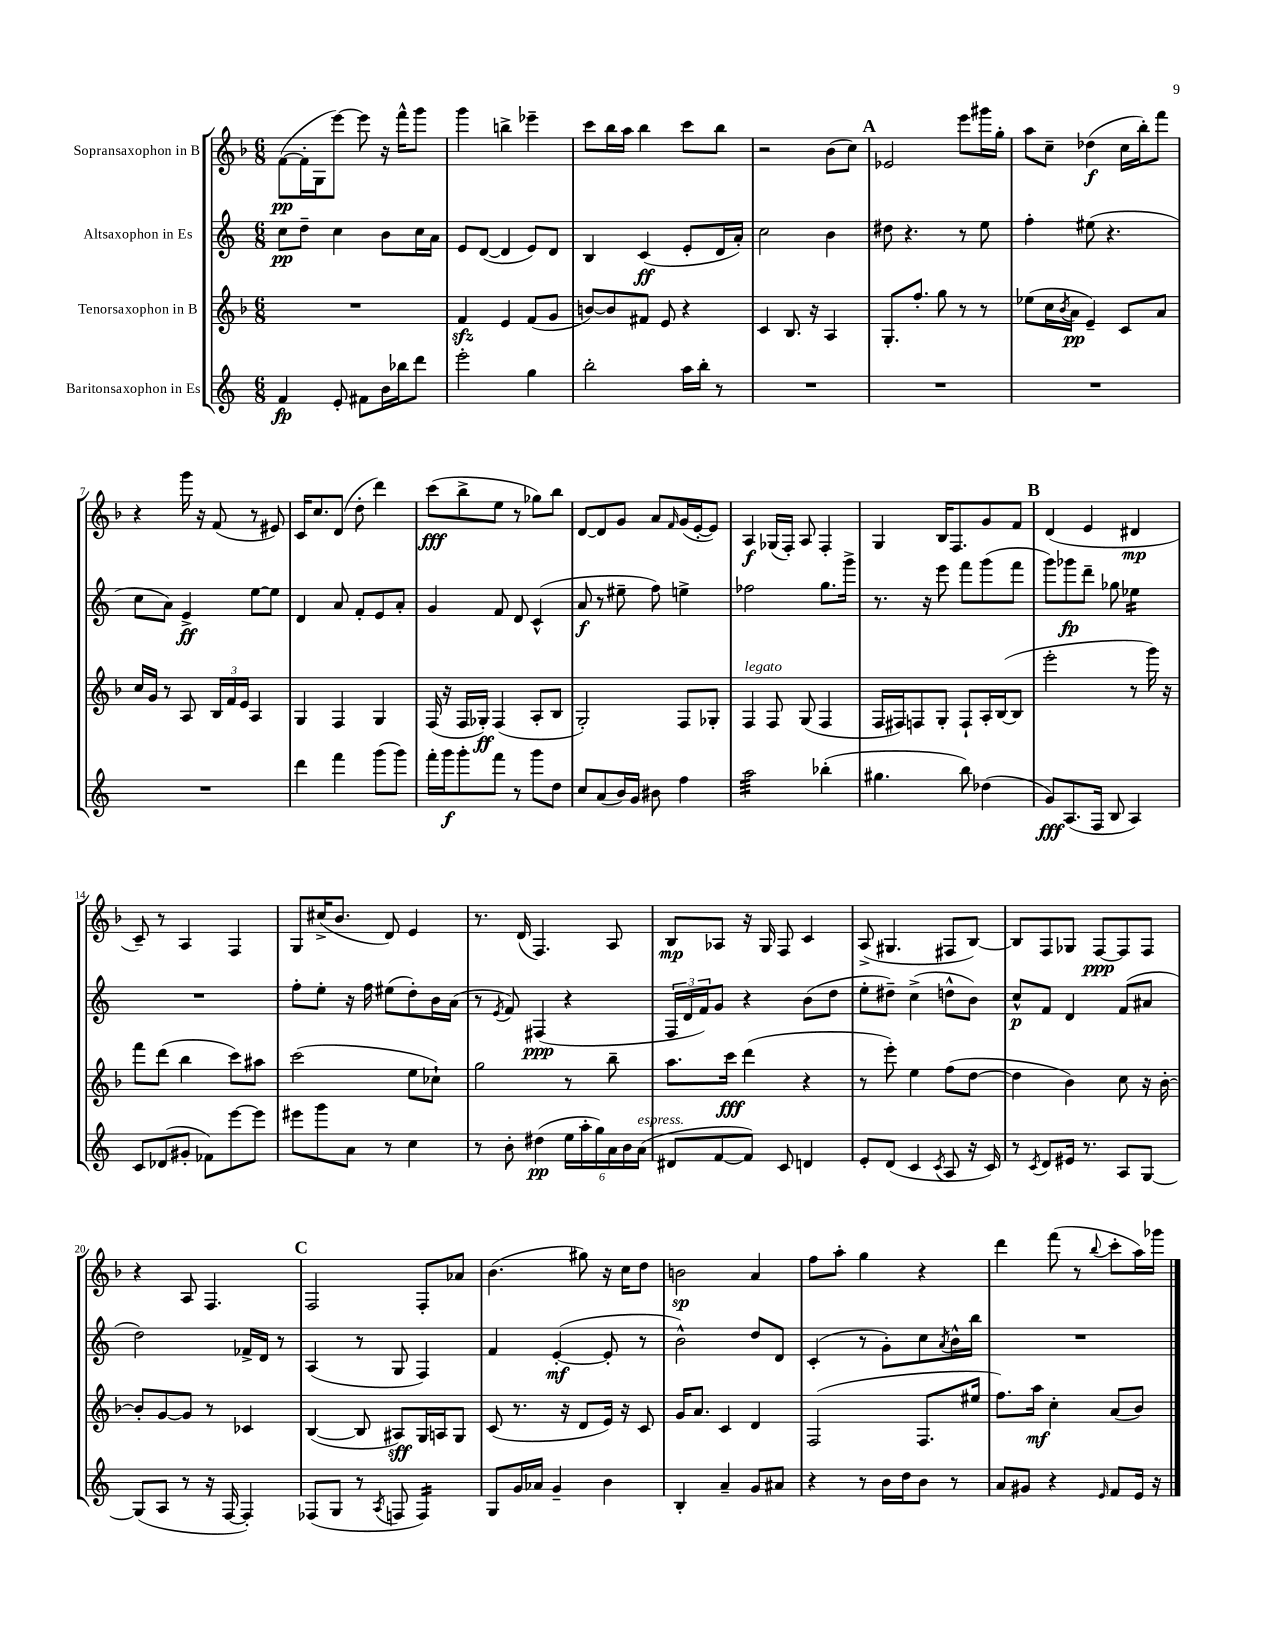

**kern	**kern	**kern	**kern
*staff4	*staff3	*staff2	*staff1
*clefG2	*clefG2	*clefG2	*clefG2
*k[]	*k[b-]	*k[]	*k[b-]
*M6/8	*M6/8	*M6/8	*M6/8
4f	2.r	8cc	([8f
.	.	8dd~	16f']
.	.	.	16G
8e'	.	4cc	[8eee)
8f#	.	.	8eee]
16b	.	8b	16r
16bb-	.	.	16fff^^
8ddd	.	16cc	8ggg
.	.	16a	.
=	=	=	=
2eee'	4f	8e	4ggg
.	.	([8d	.
.	4e	4d]	4bb^
4gg	(8f	8e)	4eee-~
.	8g	8d	.
=	=	=	=
2bb'	[8b)	4B	8ccc
.	8b]	.	16bb-
.	.	.	16aa
.	8f#	(4c	4bb-
.	8e	.	.
16aa	4r	8e'	8ccc
16bb'	.	.	.
8r	.	16d	8bb-
.	.	16a')	.
=	=	=	=
2.r	4c	2cc	2r
.	8.B-	.	.
.	16r	.	.
.	4A	4b	(8b-
.	.	.	8cc)
=	=	=	=
2.r	8.G'	8dd#	2e-
.	.	4.r	.
.	8.ff'	.	.
.	8gg	.	.
.	8r	8r	8eee
.	8r	8ee	16ggg#
.	.	.	16gg'
=	=	=	=
2.r	(8ee-	4ff'	8aa
.	16cc	.	8cc~
.	8qb-	.	.
.	16a	.	.
.	4e~)	(8ee#	(4dd-
.	.	4.r	.
.	8c	.	16cc
.	.	.	16bb-')
.	8a	.	8fff
=	=	=	=
2.r	16cc	8cc	4r
.	16g	.	.
.	8r	8a)	.
.	8A	4e^	16ggg
.	.	.	16r
.	24B-	.	(8f
.	24f	.	.
.	24e	.	.
.	4A	[8ee	8r
.	.	8ee]	8e#)
=	=	=	=
4ddd	4G	4d	16c
.	.	.	8.cc
4fff	4F	8a	(8d
.	.	8f'	8dd'
(8ggg	4G	8e	4ddd)
8ggg)	.	8a'	.
=	=	=	=
16fff'	(16F	4g	(8ccc
16ggg	16r	.	.
8ggg'	16F	.	8bb-^
.	16G-')	.	.
8fff	(4F	8f	8ee
8r	.	8d	8r
8ggg	8A'	(4c^^	8gg-)
8dd	8B-	.	8bb-
=	=	=	=
8cc	2G')	8a	[8d
(8a	.	8r	8d]
16b)	.	8ee#~	8g
16g	.	.	.
8b#	.	8ff)	8a
.	.	.	16qqf
4ff	8F	4ee^	(16g
.	.	.	[16e'
.	8G-'	.	8e])
=	=	=	=
2aa	4F	2ff-	4A
.	8F	.	(16G-
.	.	.	16F')
.	(8G	.	8A
(4bb-'	4F	8.gg	4F'
.	.	16ggg^	.
=	=	=	=
4.gg#	16F	8.r	4G
.	16F#)	.	.
.	8F	.	.
.	.	16r	.
.	8G'	8eee	16B-
.	.	.	8.F
8bb)	8F`	8fff	.
(4dd-	16A'	(8ggg	8g
.	([16B-	.	.
.	8B-]	8fff	8f
=	=	=	=
8g)	2eee'	8ggg)	(4d
(8.A	.	8ggg-	.
.	.	8ddd~	4e
16F	.	.	.
8B	.	8gg-	.
4A)	8r	4ee-	4d#
.	16ggg)	.	.
.	16r	.	.
=	=	=	=
8c	8fff	2.r	8c~)
(8d-	(8ddd	.	8r
8g#'	4bb-	.	4A
8f-)	.	.	.
[8eee	8ccc)	.	4F
8eee]	8aa#	.	.
=	=	=	=
8eee#	(2ccc	8ff'	8G
8ggg	.	8ee'	(16cc#^
.	.	.	8.b-
8a	.	16r	.
.	.	16ff	.
8r	.	(8ee#	8d)
4cc	8ee	8dd')	4e
.	8cc-`)	16b	.
.	.	(16a	.
=	=	=	=
8r	2gg	8r	8.r
.	.	8qe	.
8b'	.	8f)	.
.	.	.	(16d
(4dd#	.	(4F#	4.F)
24ee	8r	4r	.
24aa'	.	.	.
24gg)	.	.	.
24a	8bb-~	.	8A
24b	.	.	.
(24a	.	.	.
=	=	=	=
8d#	8.aa	24F	8B-
.	.	24d	.
.	.	24f)	.
[8f	.	8g	8A-
.	16ccc	.	.
8f])	(4ddd	4r	16r
.	.	.	16G
8c	.	.	8F
4d	4r	(8b	4c
.	.	8dd	.
=	=	=	=
8e'	8r	8ee'	(8A^
(8d	8eee')	8dd#~)	4.G#
4c	4ee	(4cc^	.
8qc	.	.	.
8A	(8ff	8dd^^	8F#
16r	[8dd	8b)	[8B-)
16c)	.	.	.
=	=	=	=
8r	4dd]	8cc^^	8B-]
8qc	.	.	.
8d	.	8f	8F
16e#	4b-)	4d	8G-
8.r	.	.	.
.	.	.	[8F
8A	8cc	(8f	8F]
[8G	16r	8a#	8F
.	[16b-'	.	.
=	=	=	=
(8G]	8b-']	2dd)	4r
8A	[8g	.	.
8r	8g]	.	8A
16r	8r	.	4.F
[16F	.	.	.
4F'])	4c-	16f-^	.
.	.	16d	.
.	.	8r	.
=	=	=	=
(8F-	([4B-	(4A	2F
8G	.	.	.
8r	8B-]	8r	.
8qA	.	.	.
8F	8A#)	8G	.
4F)	16G	4F)	8F'
.	16A	.	.
.	8G	.	8a-
=	=	=	=
8G	(8c	4f	(4.b-
16g	8.r	.	.
16a-	.	.	.
4g~	.	([4e'	.
.	16r	.	.
.	8d	.	8gg#)
4b	16e)	8e']	16r
.	16r	.	16cc
.	8c	8r	8dd
=	=	=	=
4B'	16g	2b^^)	2b
.	8.a	.	.
4a~	4c	.	.
8g	4d	8dd	4a
8a#	.	8d	.
=	=	=	=
4r	(2F	(4c'	8ff
.	.	.	8aa'
8r	.	8r	4gg
16b	.	8g')	.
16dd	.	.	.
8b	8.F	8cc	4r
.	.	8qa	.
8r	.	16b^^	.
.	16ee#	16bb	.
=	=	=	=
8a	8.ff)	2.r	4ddd
8g#	.	.	.
.	16aa	.	.
4r	4cc'	.	(8fff
.	.	.	8r
16qqe	.	.	8qqbb-
8f	(8a	.	8ccc'
16e	8b-)	.	16aa)
16r	.	.	16ggg-
==	==	==	==
*-	*-	*-	*-
